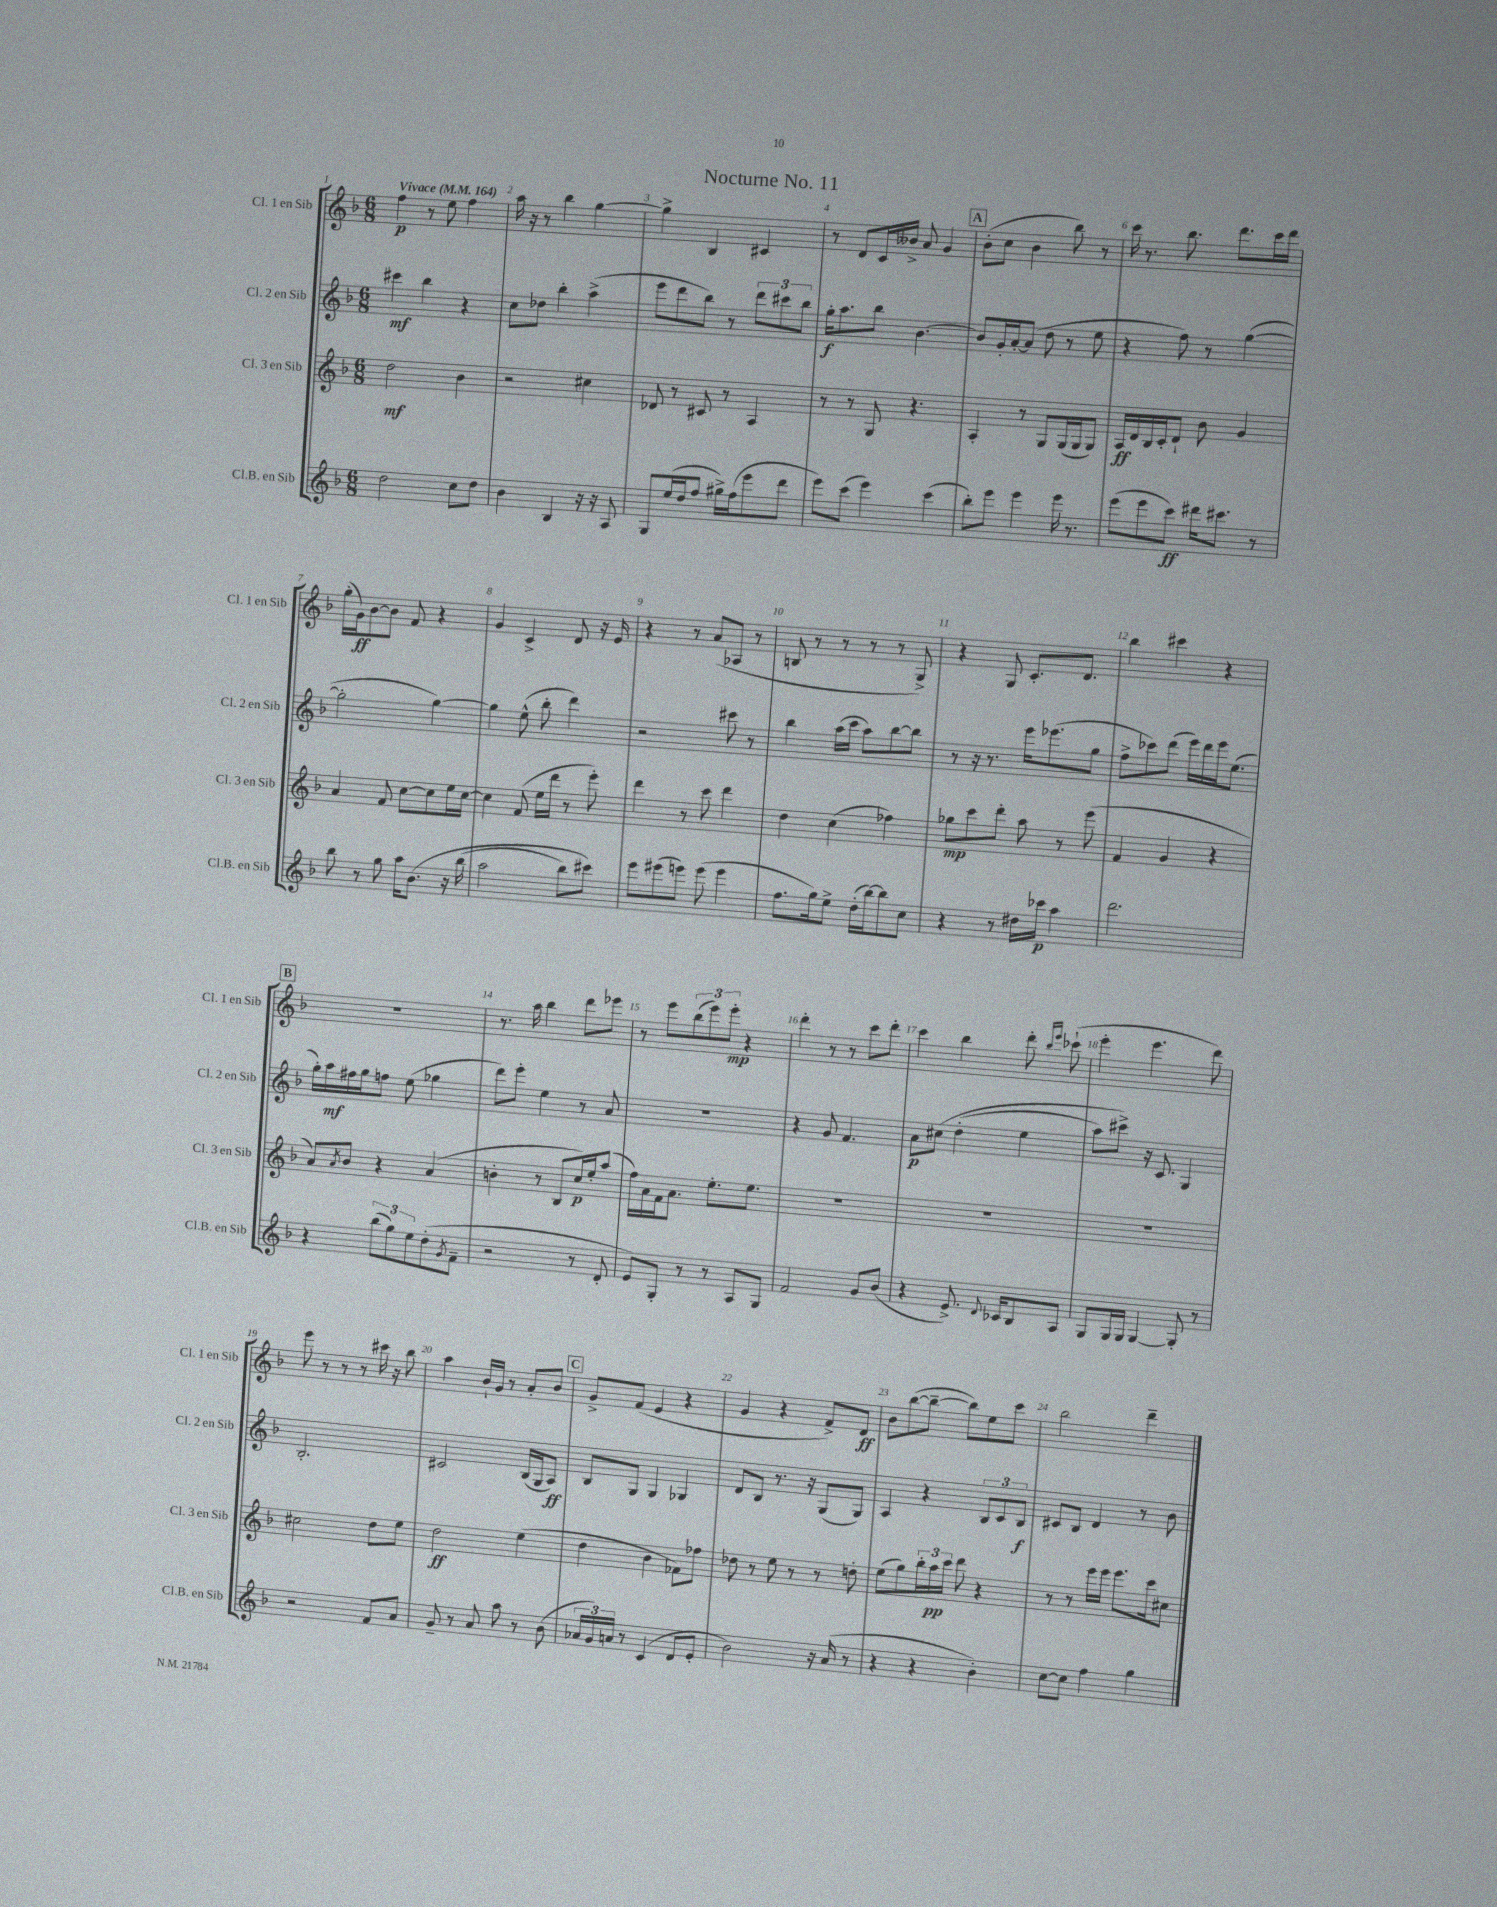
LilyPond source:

\header { title = "Nocturne No. 11" }
<<
\new StaffGroup <<
\new Staff = "s0" \with { instrumentName = "Cl. 1 en Sib" shortInstrumentName = "Cl. 1 en Sib" } {
    \clef treble \key f \major \numericTimeSignature \time 6/8 \tempo "Vivace" 4 = 164
    f''4\p r8 e''8 f''4 |
    a''16 r16 r8 bes''4 g''4~ |
    g''4-> bes4 cis'4 |
    r8 d'8 c'16 beses'16-> a'8 g'4 |
    \mark \markup { \box "A" } bes'8-.( c''8 bes'4 bes''8) r8 |
    c'''16 r8. bes''8. d'''8. c'''16 d'''16 |
    g''16-.( g'16\ff) bes'8~ bes'8 f'8 r4 |
    g'4 c'4-> d'8 r16 e'16 |
    r4 r8 a'8( aes8 r8 |
    b8 r8 r8 r8 r8 g8->) |
    r4 g8 c'8.-. d'8. |
    bes''4 cis'''4 r4 |
    \mark \markup { \box "B" } r2. |
    r8. a''16 bes''4 d'''8 ees'''8 |
    r8 e'''8 \tuplet 3/2 { bes''8( e'''8) e'''8-.\mp } r4 |
    d'''4-. r8 r8 c'''8 d'''8-. |
    c'''4 bes''4 d'''8-. \grace { bes''16 e'''16 } ces'''8-!( |
    e'''4-. e'''4. d'''8) |
    e'''8 r8 r8 r8 cis'''16 r16 bes''8 |
    a''4 bes'16-! g'16 r8 a'8-. bes'8 |
    \mark \markup { \box "C" } g'8-> f'8( e'4 r4 |
    g'4 r4 f'8->) d'8\ff |
    bes'8 bes''8~( bes''8~-- bes''8) e''8 c'''8 |
    bes''2 d'''4-- \bar "|." |
}
\new Staff = "s1" \with { instrumentName = "Cl. 2 en Sib" shortInstrumentName = "Cl. 2 en Sib" } {
    \clef treble \key f \major \numericTimeSignature \time 6/8
    cis'''4\mf bes''4 r4 |
    c''8 des''8 bes''4-. a''4->( |
    e'''8 d'''8 bes''8) r8 \tuplet 3/2 { d'''8 cis'''8 bes''8 } |
    g''16-.\f a''8. bes''8 bes'4.~ |
    \mark \markup { \box "A" } bes'8 g'16-. a'16~-. a'8( d''8 r8 e''8 |
    r4 f''8) r8 g''4~( |
    g''2-. g''4~) |
    g''4 e''8-^( bes''8-. d'''4) |
    r2 cis'''8 r8 |
    bes''4 a''16( c'''16 a''8) bes''8~ bes''8 |
    r8 r16 r8. e'''16 ees'''8.( g''8 |
    f''8-> ces'''8) d'''8( e'''16) d'''16 e'''16 e''8.( |
    \mark \markup { \box "B" } g''16-.) a''16\mf fis''16 g''16 f''8 e''8( ges''4 |
    d'''8) e'''8-. e''4 r8 a'8 |
    R2. |
    r4 g'8 f'4. |
    a'8\p cis''8\( d''4-.( e''4 |
    a''8) cis'''8->\) r16 c'8. g4 |
    bes2.-. |
    cis'2 bes16( g16 a8\ff) |
    \mark \markup { \box "C" } bes8 g8 g4 ges4 |
    d'8 bes8 r8. r16 g8( g8) |
    a4 r4 \tuplet 3/2 { bes8 c'8 bes8\f } |
    cis'8 bes8 d'4 r8 bes'8 \bar "|." |
}
\new Staff = "s2" \with { instrumentName = "Cl. 3 en Sib" shortInstrumentName = "Cl. 3 en Sib" } {
    \clef treble \key f \major \numericTimeSignature \time 6/8
    d''2\mf bes'4 |
    r2 cis''4 |
    des'8 r8 cis'8 r8 a4 |
    r8 r8 g8 r4. |
    \mark \markup { \box "A" } a4-. r8 g8 g16( g16 g8) |
    a16\ff d'16 bes16 c'16-. d'8-! bes'8 g'4 |
    a'4 f'8 c''8~ c''8 e''16 c''16~ |
    c''4 f'8( e''16 d'''16 r8 e'''8-.) |
    d'''4 r8 c'''8 d'''4 |
    d''4 c''4( fes''4) |
    ges''8\mp c'''8 d'''8-. a''8 r8 e'''8( |
    f'4 g'4 r4 |
    \mark \markup { \box "B" } a'8) \acciaccatura { a'8 } bes'8 r4 a'4( |
    b'4-. r8 bes8 c''16\p) e''16-. a''8( |
    f''16) a'16 f'16 a'8. e''8.-. e''8. |
    R2. |
    R2. |
    R2. |
    cis''2 d''8 e''8 |
    d''2\ff e''4( |
    \mark \markup { \box "C" } d''4 bes'4 fes'8) fes''8 |
    des''8 r8 e''8 r8 r8 d''8-. |
    e''8( g''8) \tuplet 3/2 { bes''16-. a''16\pp c'''16 } d'''8 r4 |
    r8 r8 e'''16 e'''16 e'''8. c'''16 cis''8 \bar "|." |
}
\new Staff = "s3" \with { instrumentName = "Cl.B. en Sib" shortInstrumentName = "Cl.B. en Sib" } {
    \clef treble \key f \major \numericTimeSignature \time 6/8
    d''2 c''8 d''8 |
    bes'4 bes4 r16 r16 a8 |
    g8 e''16( d''16 f''8 gis''16->) f''16( e'''8 d'''8 |
    e'''8) c'''8( e'''4) c'''4( |
    \mark \markup { \box "A" } bes''8-.) e'''8 e'''4 e'''16 r8. |
    e'''8( e'''8 c'''8\ff) dis'''16 cis'''8. r8 |
    bes''8 r8 g''8 a''16 bes'8.\( r16 bes''16( |
    a''2 bes''8) cis'''8\) |
    e'''8 eis'''8( e'''8) e'''8( e'''4 |
    f''8. g''16) e''8-> d''16-.( bes''16~) bes''8 c''8 |
    r4 r8 dis''16 ces'''16\p a''4 |
    d'''2. |
    \mark \markup { \box "B" } r4 \tuplet 3/2 { bes''8( g''8) e''8 } d''8-.( \acciaccatura { g'8 } f'8-- |
    r2 r8 d'8-. |
    e'8) g8-. r8 r8 a8 g8 |
    f'2 g'8 bes'8( |
    r4 e'8.->) \appoggiatura { d'8 } ces'16 bes8 a8 |
    g8 g16 g16 g4~ g8-. r8 |
    r2 f'8 a'8 |
    g'8-- r8 a'8 a''8 r8 bes'8( |
    \mark \markup { \box "C" } \tuplet 3/2 { aes'16 g'16) a'16 } r8 c'4( d'8 e'8-. |
    bes'2) r16 a'16( r8 |
    r4 r4 bes'4-.) |
    c''8~ c''8 f''4 g''4 \bar "|." |
}
>>
>>
\layout { \context { \Score \override BarNumber.break-visibility = ##(#f #t #t) barNumberVisibility = #all-bar-numbers-visible } }
